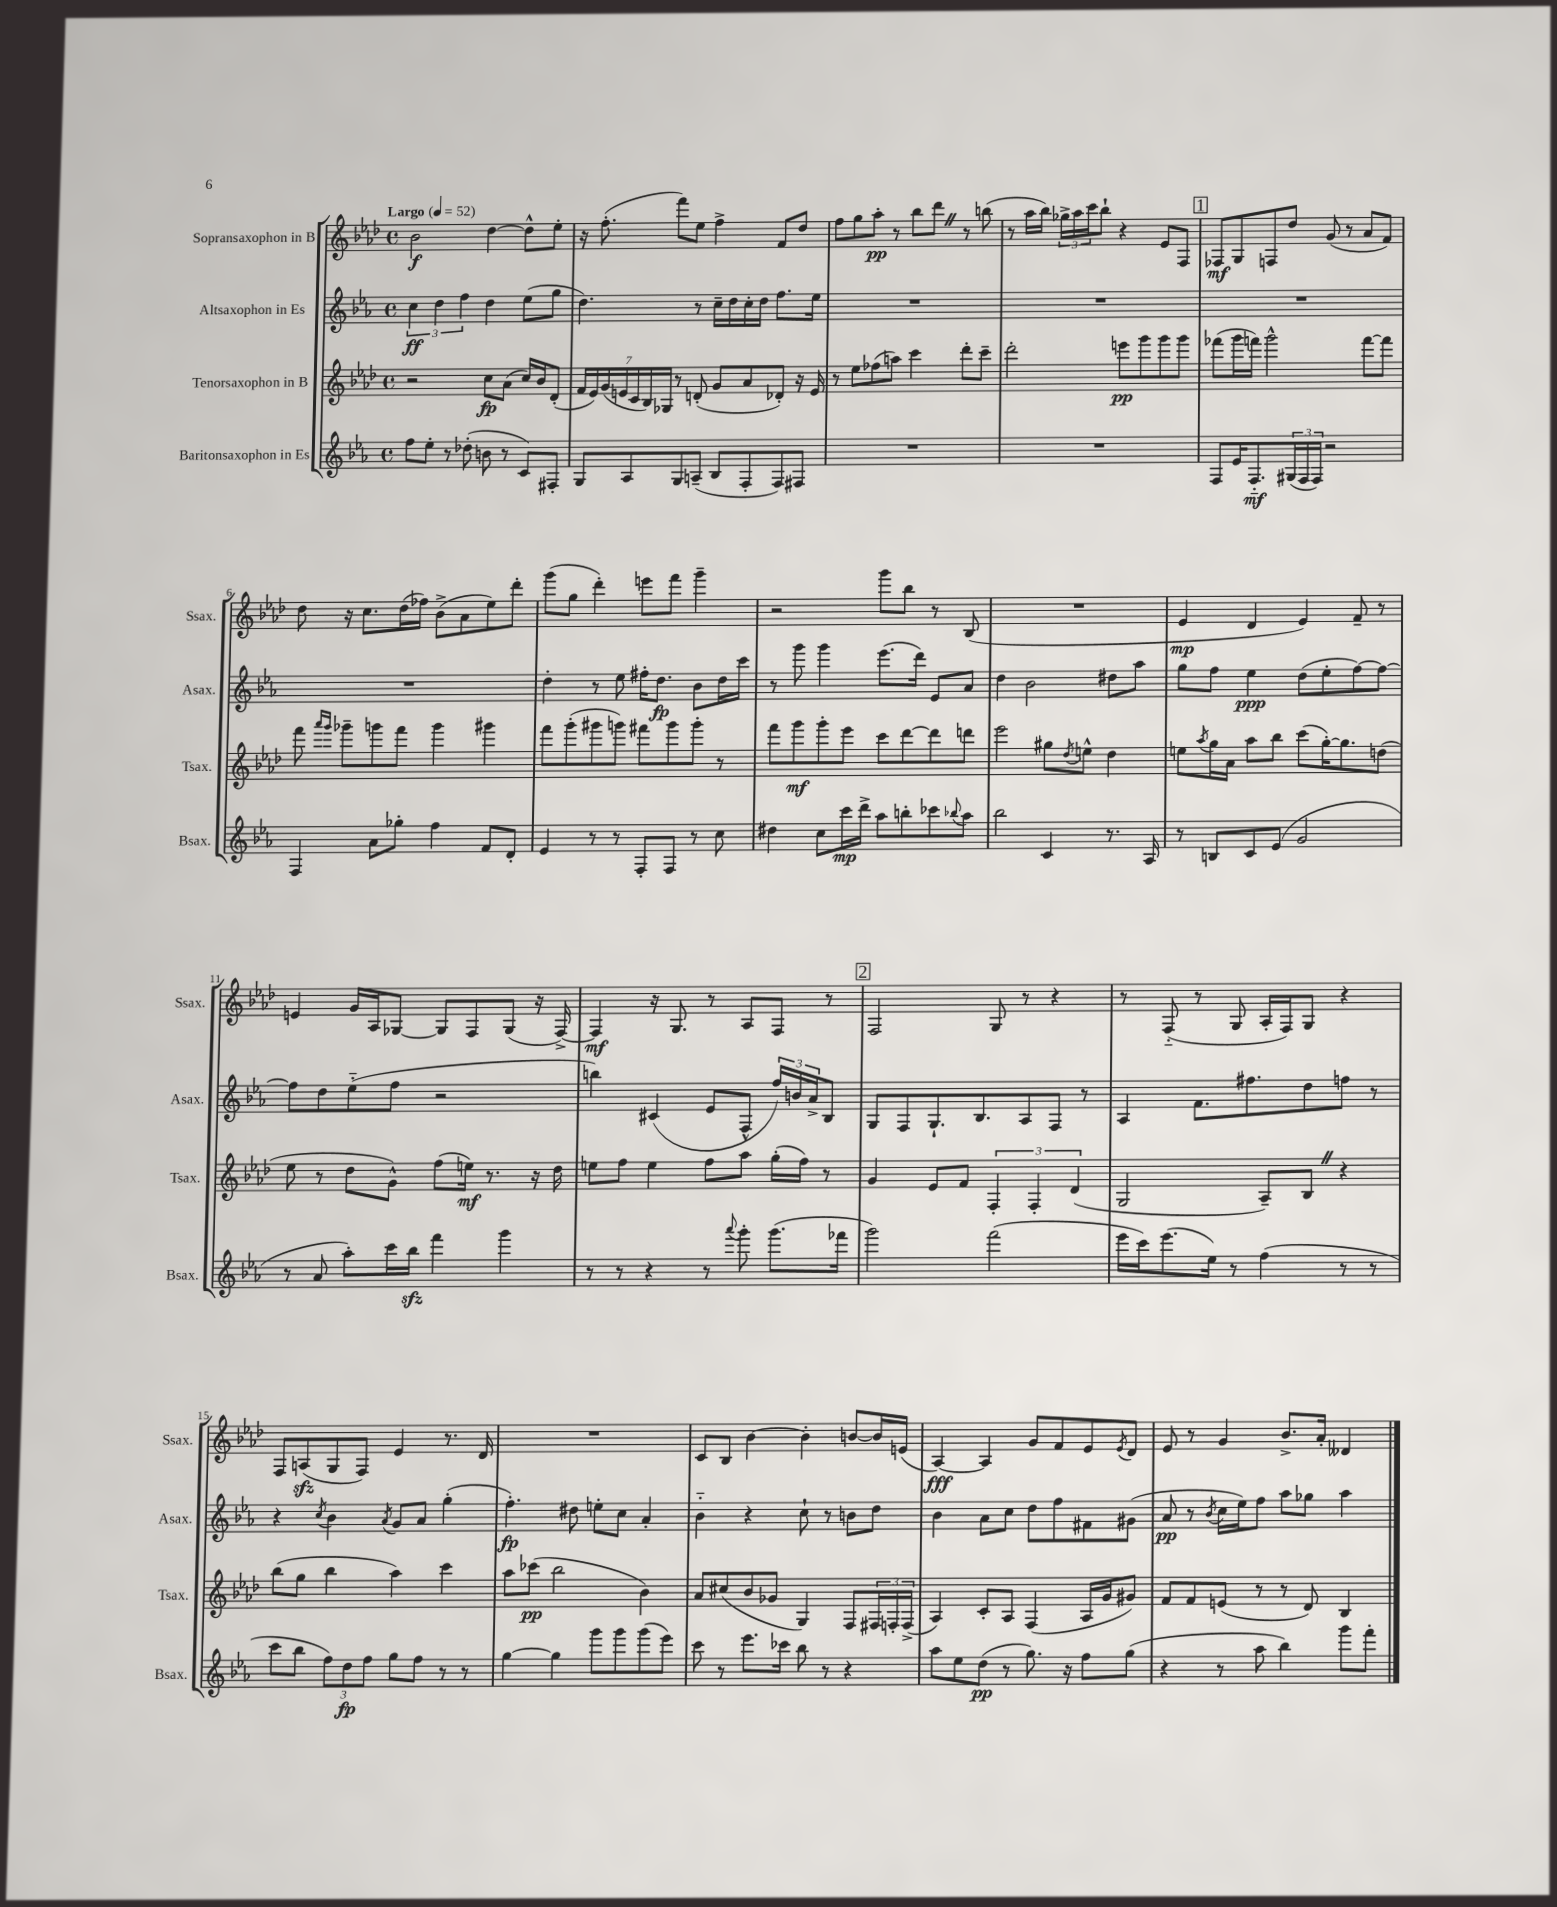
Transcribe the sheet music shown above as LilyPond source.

<<
\new StaffGroup <<
\new Staff = "s0" \with { instrumentName = "Sopransaxophon in B" shortInstrumentName = "Ssax." } {
    \clef treble \key aes \major \defaultTimeSignature \time 4/4 \tempo "Largo" 4 = 52
    bes'2\f des''4~ des''8-^ ees''8-. |
    r16 f''8.-.( f'''8) ees''8 f''4-> f'8 des''8 |
    f''8 g''8 aes''8-.\pp r8 bes''8 des'''8 \once \override BreathingSign.text = \markup { \musicglyph "scripts.caesura.straight" } \breathe r8 b''8( |
    r8 aes''16 bes''16) \tuplet 3/2 { ges''16-> aes''16 c'''16 } bes''8-! r4 ees'8 f8 |
    \mark \markup { \box "1" } fes8\mf g8 f8 des''8 g'8( r8 aes'8 f'8) |
    des''8 r16 c''8. des''16( fes''16) bes'8->( aes'8 ees''8) des'''8-. |
    g'''8( g''8 des'''4-.) e'''8 f'''8 g'''4-- |
    r2 g'''8 bes''8 r8 bes8( |
    R1 |
    ees'4\mp des'4 ees'4) f'8-- r8 |
    e'4 g'16 aes16 ges8~ ges8 f8 ges8( r16 f16~->) |
    f4\mf r16 g8. r8 aes8 f8 r8 |
    \mark \markup { \box "2" } f2 g8 r8 r4 |
    r8 f8-_( r8 g8 aes16-. f16) g8 r4 |
    f8 a8\sfz( g8 f8) ees'4 r8. des'16 |
    R1 |
    c'8 bes8 bes'4~ bes'4-. b'8~ b'16 e'16( |
    aes4~\fff) aes4 g'8 f'8 ees'8 \acciaccatura { ees'8 } des'8 |
    ees'8 r8 g'4 bes'8.-> aes'16-. deses'4 \bar "|." |
}
\new Staff = "s1" \with { instrumentName = "Altsaxophon in Es" shortInstrumentName = "Asax." } {
    \clef treble \key ees \major \defaultTimeSignature \time 4/4
    \tuplet 3/2 { c''4\ff d''4 f''4 } d''4 ees''8( g''8 |
    d''4.) r8 c''16-- d''16 c''16-. d''16 f''8. ees''16 |
    R1 |
    R1 |
    \mark \markup { \box "1" } R1 |
    R1 |
    d''4-. r8 ees''8 fis''16-. d''8.\fp bes'8 d''16 c'''16 |
    r8 g'''8 g'''4 ees'''8.( d'''16) ees'8 aes'8 |
    d''4 bes'2 dis''8 aes''8 |
    g''8 f''8 ees''4\ppp d''8( ees''8-. f''8~) f''8~ |
    f''8 d''8 ees''8-_( f''8 r2 |
    b''4) cis'4( ees'8 f8-^ \tuplet 3/2 { f''16) b'16 aes'16-> } bes8 |
    \mark \markup { \box "2" } g8 f8 g8.-! bes8. aes8 f8 r8 |
    aes4 f'8. fis''8. d''8 f''8 r8 |
    r4 \acciaccatura { c''8 } bes'4 \acciaccatura { aes'8 } g'8 aes'8 g''4-.( |
    f''4.-.\fp) dis''8 e''8-. c''8 aes'4-. |
    bes'4-_ r4 c''8-! r8 b'8 d''8 |
    bes'4 aes'8 c''8 d''8 f''8 fis'8 gis'8( |
    aes'8\pp r8 \acciaccatura { bes'8 } c''16 ees''16) f''8 aes''8 ges''8 aes''4 \bar "|." |
}
\new Staff = "s2" \with { instrumentName = "Tenorsaxophon in B" shortInstrumentName = "Tsax." } {
    \clef treble \key aes \major \defaultTimeSignature \time 4/4
    r2 c''8\fp aes'8( c''16) bes'16 des'8-.( |
    \tuplet 7/4 { f'16 ees'16) g'16( e'16 c'16 bes16) ges16 } r8 d'8-.( g'8 aes'8 des'8-.) r16 e'16 |
    r8 ees''8 fes''8( a''8) c'''4 des'''8-. c'''8-- |
    des'''2-. e'''8\pp g'''8 g'''8 g'''8 |
    \mark \markup { \box "1" } fes'''8( g'''16 f'''16) g'''2-^ f'''8~ f'''8 |
    f'''8 \grace { aes'''16 g'''16 } ges'''8-- g'''8 f'''8 g'''4 gis'''4 |
    f'''8 g'''8-.( gis'''8 g'''8) fis'''8 g'''8 g'''8-. r8 |
    f'''8 g'''8\mf g'''8-. ees'''8 c'''8 des'''8~ des'''8 d'''8 |
    ees'''2 gis''8 \acciaccatura { des''8 } e''8-^ des''4 |
    e''8 \acciaccatura { aes''8 } g''16 aes'16 aes''8 bes''8 c'''8( g''16~-.) g''8. d''8( |
    ees''8 r8 des''8 g'8-^) f''8( e''16\mf) r8. r16 des''16 |
    e''8 f''8 e''4 f''8 aes''8 g''16-.( f''16) r8 |
    \mark \markup { \box "2" } g'4 ees'8 f'8 \tuplet 3/2 { f4-. f4-. des'4( } |
    g2 aes8--) bes8 \once \override BreathingSign.text = \markup { \musicglyph "scripts.caesura.straight" } \breathe r4 |
    bes''8( g''8 bes''4 aes''4) c'''4 |
    aes''8 ces'''8\pp( bes''2 bes'4) |
    aes'8 cis''8( bes'8 ges'8 g4) f8 \tuplet 3/2 { fis16 f16-. f16->( } |
    aes4) c'8-. aes8 f4( aes16 g'16 gis'8) |
    f'8 f'8 e'8( r8 r8 des'8) bes4 \bar "|." |
}
\new Staff = "s3" \with { instrumentName = "Baritonsaxophon in Es" shortInstrumentName = "Bsax." } {
    \clef treble \key ees \major \defaultTimeSignature \time 4/4
    f''8 ees''8-. r8 des''8-.( b'8 r8 c'8) fis8-. |
    g8 aes8 g8 a8--( bes8 f8-. f8) fis8 |
    R1 |
    R1 |
    \mark \markup { \box "1" } f8 ees'16 f8.-_\mf \tuplet 3/2 { gis16( f16 f16) } r2 |
    f4 aes'8 ges''8-. f''4 f'8 d'8-. |
    ees'4 r8 r8 f8-. f8 r8 c''8 |
    dis''4 c''8 c'''16\mp d'''16-> aes''8 b''8-. ces'''8 \appoggiatura { bes''8 } aes''8 |
    bes''2 c'4 r8. aes16 |
    r8 b8 c'8 ees'8( g'2 |
    r8 aes'8 aes''8-.) c'''16 bes''16\sfz f'''4 g'''4 |
    r8 r8 r4 r8 \appoggiatura { aes'''8 } g'''8-. g'''8.( fes'''16 |
    \mark \markup { \box "2" } g'''2) f'''2( |
    ees'''16 c'''16) ees'''8.( ees''16) r8 f''4( r8 r8 |
    c'''8 bes''8 \tuplet 3/2 { f''8) d''8\fp f''8 } g''8 f''8 r8 r8 |
    g''4~ g''4 g'''8 g'''8 g'''8( ees'''8) |
    c'''8 r8 ees'''8. ces'''16 bes''8 r8 r4 |
    aes''8 ees''8 d''8\pp( r8 g''8.) r16 f''8 g''8( |
    r4 r8 aes''8 bes''4) g'''8 f'''8-. \bar "|." |
}
>>
>>
